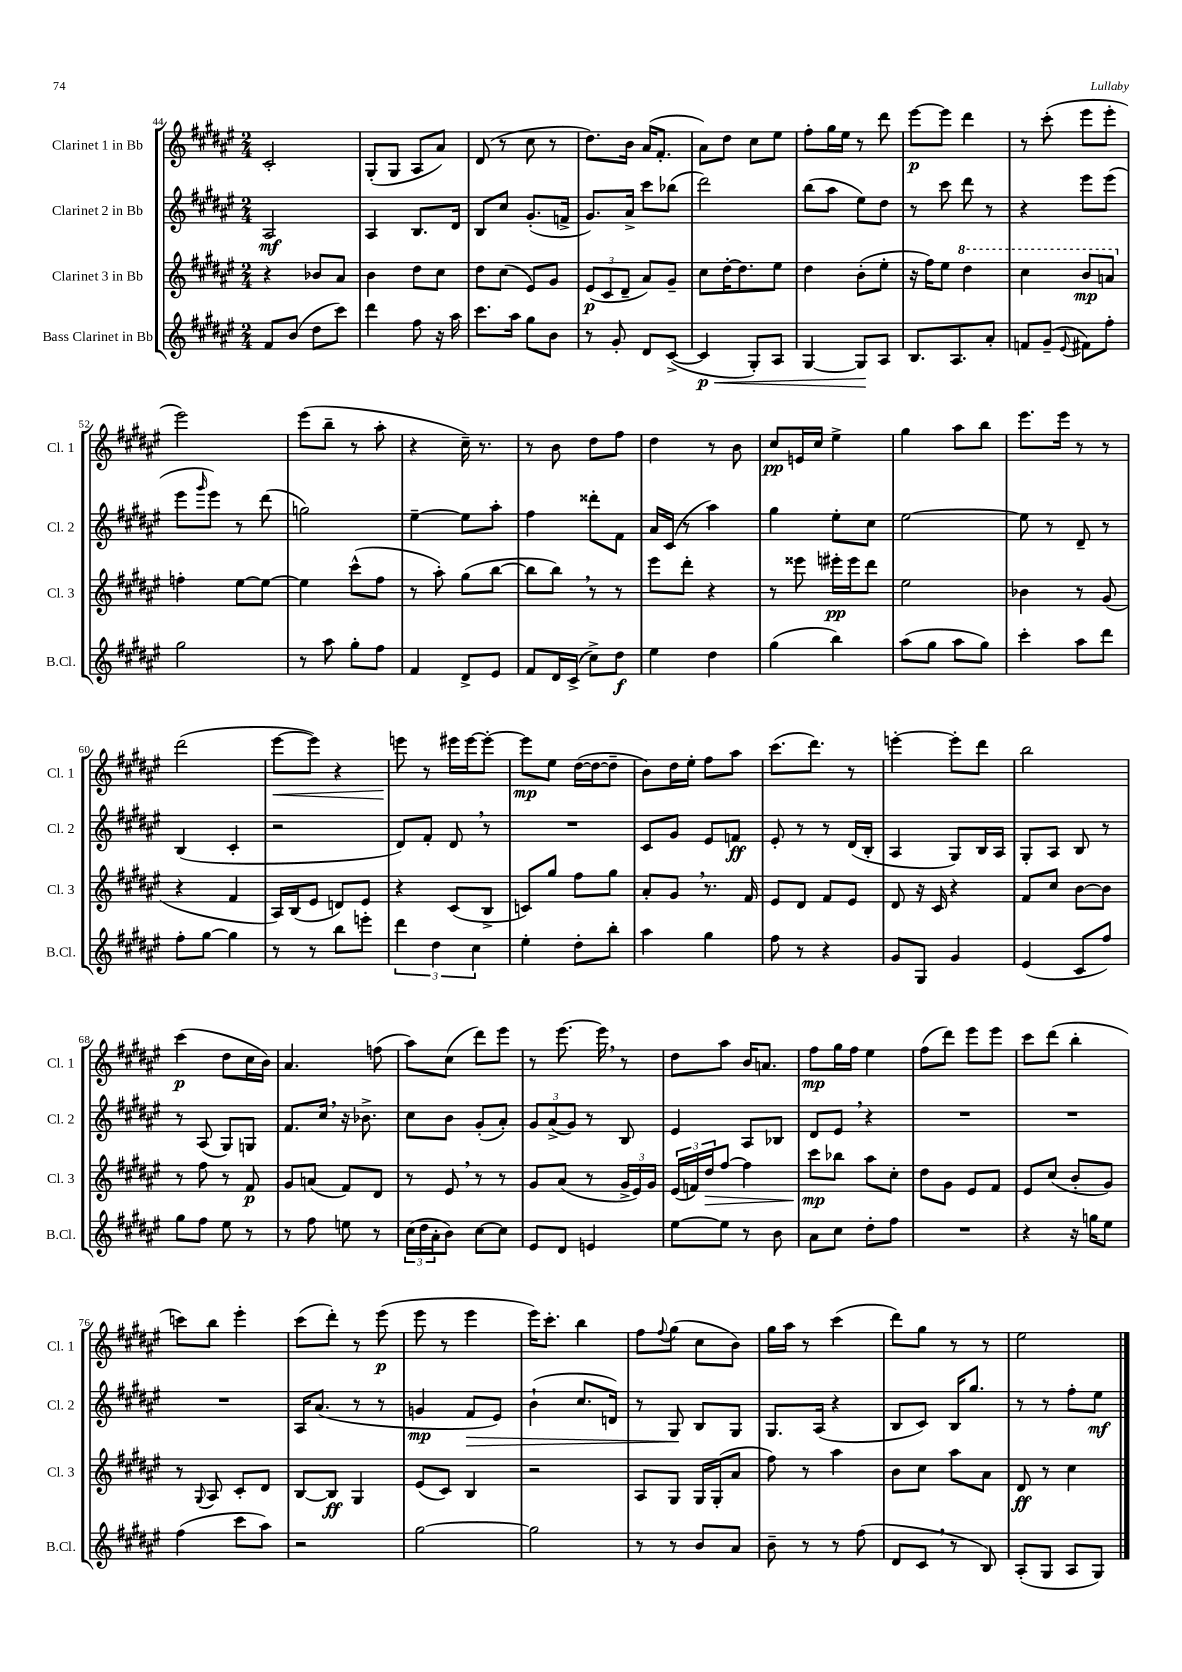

**kern	**dynam	**kern	**dynam	**kern	**dynam	**kern	**dynam
*part4	*part4	*part3	*part3	*part2	*part2	*part1	*part1
*staff4	*staff4	*staff3	*staff3	*staff2	*staff2	*staff1	*staff1
*I"Bass Clarinet in Bb	*	*I"Clarinet 3 in Bb	*	*I"Clarinet 2 in Bb	*	*I"Clarinet 1 in Bb	*
*I'B.Cl.	*	*I'Cl. 3	*	*I'Cl. 2	*	*I'Cl. 1	*
*clefG2	*	*clefG2	*	*clefG2	*	*clefG2	*
*k[f#c#g#d#a#e#]	*	*k[f#c#g#d#a#e#]	*	*k[f#c#g#d#a#e#]	*	*k[f#c#g#d#a#e#]	*
*M2/4	*	*M2/4	*	*M2/4	*	*M2/4	*
=44	=44	=44	=44	=44	=44	=44	=44
8f#/L	.	4r	.	2A#/	mf	2c#'/	.
(8b/J	.	.	.	.	.	.	.
8dd#\L	.	8b-X/L	.	.	.	.	.
8ccc#\J)	.	8a#/J	.	.	.	.	.
=45	=45	=45	=45	=45	=45	=45	=45
4ddd#\	.	4b\	.	4A#/	.	(8G#'/L	.
.	.	.	.	.	.	8G#/J	.
8ff#\	.	8dd#\L	.	8.B/L	.	8A#/L	.
16r	.	8cc#\J	.	.	.	8a#/J)	.
16aa#\	.	.	.	16d#/Jk	.	.	.
=46	=46	=46	=46	=46	=46	=46	=46
8.ccc#\L	.	8dd#\L	.	8B/L	.	(8d#/	.
.	.	(8cc#\J	.	8cc#/J	.	8r	.
16aa#\Jk	.	.	.	.	.	.	.
8gg#\L	.	8e#/L)	.	(8.g#'/L	.	8cc#\	.
8b\J	.	8g#/J	.	.	.	8r	.
.	.	.	.	16fn^/Jk	.	.	.
=47	=47	=47	=47	=47	=47	=47	=47
8r	.	(12e#/L	p	8.g#/L)	.	8.dd#\L)	.
.	.	12c#/	.	.	.	.	.
8g#'/	.	.	.	.	.	.	.
.	.	12d#~/J	.	.	.	.	.
.	.	.	.	16a#^/Jk	.	16b\Jk	.
8d#/L	.	8a#/L)	.	8ccc#\L	.	(16a#/KL	.
.	.	.	.	.	.	8.f#'/J	.
([8c#^/J	.	8g#~/J	.	(8bb-X\J	.	.	.
=48	=48	=48	=48	=48	=48	=48	=48
!	!LO:HP:b	!	!	!	!	!	!
4c#/]	< p	8cc#\L	.	2ddd#\)	.	8a#\L)	.
.	.	[16dd#'\K	.	.	.	8dd#\J	.
.	.	8.dd#\]	.	.	.	.	.
8G#'/L)	.	.	.	.	.	8cc#\L	.
8A#/J	.	8ee#\J	.	.	.	8ee#\J	.
=49	=49	=49	=49	=49	=49	=49	=49
[4G#/	.	4dd#\	.	(8bb\L	.	8ff#'\L	.
.	.	.	.	8aa#\J	.	16gg#\L	.
.	.	.	.	.	.	16ee#\JJ	.
8G#/L]	.	(8b'\L	.	8ee#\L)	.	8r	.
8A#/J	[	8ee#'\J	.	8dd#\J	.	8ddd#\	.
=50	=50	=50	=50	=50	=50	=50	=50
8.B/L	.	16r	.	8r	.	[8eee#\L	p
.	.	16ff#\KL)	.	.	.	.	.
.	.	8ee#\J	.	8ccc#\	.	8eee#\J]	.
8.A#/	.	.	.	.	.	.	.
*	*	*8va	*	*	*	*	*
.	.	4ddd#\	.	8ddd#\	.	4ddd#\	.
8a#'/J	.	.	.	8r	.	.	.
=51	=51	=51	=51	=51	=51	=51	=51
8fn/L	.	4ccc#\	.	4r	.	8r	.
(8g#~/J	.	.	.	.	.	(8ccc#'\	.
8qqe#/	.	.	.	.	.	.	.
8f#X\L)	.	8bb/L	mp	8eee#\L	.	8eee#\L	.
8ff#'\J	.	8aan/J	.	(8eee#\J	.	8eee#'\J	.
!!LO:LB:g=z
=52	=52	=52	=52	=52	=52	=52	=52
*	*	*X8va	*	*	*	*	*
2gg#\	.	4ffn'\	.	8eee#\L	.	2eee#\)	.
.	.	.	.	16qqggg#/	.	.	.
.	.	.	.	8eee#\J)	.	.	.
.	.	[8ee#\L	.	8r	.	.	.
.	.	8ee#\J_	.	(8ddd#\	.	.	.
=53	=53	=53	=53	=53	=53	=53	=53
8r	.	4ee#\]	.	2ggn\)	.	(8eee#\L	.
8aa#\	.	.	.	.	.	8bb~\J	.
8gg#'\L	.	(8ccc#^^\L	.	.	.	8r	.
8ff#\J	.	8ff#\J	.	.	.	8aa#'\	.
=54	=54	=54	=54	=54	=54	=54	=54
4f#/	.	8r	.	[4ee#~\	.	4r	.
.	.	8aa#'\)	.	.	.	.	.
8d#^/L	.	(8gg#\L	.	8ee#\L]	.	16cc#~\)	.
.	.	.	.	.	.	8.r	.
8e#/J	.	[8bb\J	.	8aa#'\J	.	.	.
=55	=55	=55	=55	=55	=55	=55	=55
8f#/L	.	8bb\L]	.	4ff#\	.	8r	.
16d#/L	.	8bb,\J)	.	.	.	8b\	.
(16c#^/JJ	.	.	.	.	.	.	.
8cc#^\L)	.	8r	.	8ddd##X'\L	.	8dd#\L	.
8dd#\J	f	8r	.	8f#\J	.	8ff#\J	.
=56	=56	=56	=56	=56	=56	=56	=56
4ee#\	.	8eee#\L	.	16a#/LL	.	4dd#\	.
.	.	.	.	(16c#/JJ	.	.	.
.	.	8ddd#'\J	.	8r	.	.	.
4dd#\	.	4r	.	4aa#\)	.	8r	.
.	.	.	.	.	.	8b\	.
=57	=57	=57	=57	=57	=57	=57	=57
(4gg#\	.	8r	.	4gg#\	.	8cc#/L	pp
.	.	8eee##X\	.	.	.	16en/L	.
.	.	.	.	.	.	16cc#/JJ	.
4bb\)	.	16eee#X'\LL	pp	8ee#'\L	.	4ee#^\	.
.	.	16eee#\J	.	.	.	.	.
.	.	8ddd#\J	.	8cc#\J	.	.	.
=58	=58	=58	=58	=58	=58	=58	=58
(8aa#\L	.	2ee#\	.	[2ee#\	.	4gg#\	.
8gg#\J	.	.	.	.	.	.	.
8aa#\L	.	.	.	.	.	8aa#\L	.
8gg#\J)	.	.	.	.	.	8bb\J	.
=59	=59	=59	=59	=59	=59	=59	=59
4ccc#'\	.	4b-X\	.	8ee#\]	.	8.eee#\L	.
.	.	.	.	8r	.	.	.
.	.	.	.	.	.	16eee#\Jk	.
8aa#\L	.	8r	.	8d#~/	.	8r	.
8ddd#\J	.	(8g#/	.	8r	.	8r	.
!!LO:LB:g=z
=60	=60	=60	=60	=60	=60	=60	=60
8ff#'\L	.	4r	.	(4B/	.	(2ddd#\	.
[8gg#\J	.	.	.	.	.	.	.
4gg#\]	.	4f#/	.	4c#'/	.	.	.
=61	=61	=61	=61	=61	=61	=61	=61
!	!	!	!	!	!	!	!LO:HP:b
8r	.	16A#/LL)	.	2r	.	[8eee#\L	<
.	.	(16B/J	.	.	.	.	.
8r	.	8e#/J	.	.	.	8eee#\J])	.
8bb\L	.	8dn/L)	.	.	.	4r	.
8eeen'\J	.	8e#/J	.	.	.	.	.
=62	=62	=62	=62	=62	=62	=62	=62
6ddd#\	.	4r	.	8d#/L)	.	8eeen\	.
.	.	.	.	8f#'/J	.	8r	[
6dd#\	.	.	.	.	.	.	.
.	.	(8c#/L	.	8d#,/	.	16eee#X\LL	.
.	.	.	.	.	.	[16eee#\J	.
6cc#\	.	.	.	.	.	.	.
.	.	8B^/J	.	8r	.	8eee#'\J_	.
=63	=63	=63	=63	=63	=63	=63	=63
4ee#'\	.	8cn/L)	.	2r	.	8eee#\L]	mp
.	.	8gg#/J	.	.	.	8ee#\J	.
8dd#'\L	.	8ff#\L	.	.	.	([16dd#\LL	.
.	.	.	.	.	.	16dd#\J_	.
8bb'\J	.	8gg#\J	.	.	.	8dd#~\J]	.
=64	=64	=64	=64	=64	=64	=64	=64
4aa#\	.	8a#'/L	.	8c#/L	.	8b\L)	.
.	.	8g#,/J	.	8g#/J	.	16dd#\L	.
.	.	.	.	.	.	16ee#'\JJ	.
4gg#\	.	8.r	.	8e#/L	.	8ff#\L	.
.	.	.	.	8fn/J	ff	8aa#\J	.
.	.	16f#/	.	.	.	.	.
=65	=65	=65	=65	=65	=65	=65	=65
8ff#\	.	8e#/L	.	8e#'/	.	(8.ccc#\L	.
8r	.	8d#/J	.	8r	.	.	.
.	.	.	.	.	.	8.ddd#\J)	.
4r	.	8f#/L	.	8r	.	.	.
.	.	8e#/J	.	(16d#/LL	.	8r	.
.	.	.	.	16B'/JJ	.	.	.
=66	=66	=66	=66	=66	=66	=66	=66
8g#/L	.	8d#/	.	4A#/	.	[4eeen'\	.
8G#/J	.	16r	.	.	.	.	.
.	.	16c#/	.	.	.	.	.
4g#/	.	4r	.	8G#/L)	.	8eee'\L]	.
.	.	.	.	16B/L	.	8ddd#\J	.
.	.	.	.	16A#/JJ	.	.	.
=67	=67	=67	=67	=67	=67	=67	=67
(4e#/	.	8f#/L	.	8G#'/L	.	2bb\	.
.	.	8cc#/J	.	8A#/J	.	.	.
8c#/L	.	[8b\L	.	8B/	.	.	.
8ff#/J)	.	8b\J]	.	8r	.	.	.
!!LO:LB:g=z
=68	=68	=68	=68	=68	=68	=68	=68
8gg#\L	.	8r	.	8r	.	(4ccc#\	p
8ff#\J	.	8ff#\	.	(8A#/	.	.	.
8ee#\	.	8r	.	8G#/L)	.	8dd#\L	.
8r	.	8f#/	p	8Gn/J	.	16cc#\L	.
.	.	.	.	.	.	16b\JJ)	.
=69	=69	=69	=69	=69	=69	=69	=69
8r	.	8g#/L	.	8.f#/L	.	4.a#/	.
8ff#\	.	(8an/J	.	.	.	.	.
.	.	.	.	16cc#,/Jk	.	.	.
8een\	.	8f#/L)	.	16r	.	.	.
.	.	.	.	8.b-X^\	.	.	.
8r	.	8d#/J	.	.	.	(8ffn\	.
=70	=70	=70	=70	=70	=70	=70	=70
(24cc#\LL	.	8r	.	8cc#\L	.	8aa#\L)	.
24dd#\	.	.	.	.	.	.	.
24a#'\J	.	.	.	.	.	.	.
8b\J)	.	8e#,/	.	8b\J	.	(8cc#\J	.
[8cc#\L	.	8r	.	(8g#'/L	.	8ddd#\L)	.
8cc#\J]	.	8r	.	8a#'/J)	.	8eee#\J	.
=71	=71	=71	=71	=71	=71	=71	=71
8e#/L	.	8g#/L	.	12g#/L	.	8r	.
.	.	.	.	(12a#^/	.	.	.
8d#/J	.	(8a#/J	.	.	.	[8.eee#\	.
.	.	.	.	12g#/J)	.	.	.
4en/	.	8r	.	8r	.	.	.
.	.	.	.	.	.	16eee#,\]	.
.	.	24g#^/LL	.	8B/	.	8r	.
.	.	24e#/)	.	.	.	.	.
.	.	24g#/JJ	.	.	.	.	.
=72	=72	=72	=72	=72	=72	=72	=72
[8ee#\L	.	(24e#/LL	.	4e#/	.	8dd#\L	.
.	.	24fn/)	.	.	.	.	.
!	!	!	!LO:HP:b	!	!	!	!
.	.	24dd#/J	>	.	.	.	.
8ee#\J]	.	[8ff#/J	.	.	.	8aa#\J	.
8r	.	4ff#\]	.	8A#/L	.	16b/KL	.
.	.	.	.	.	.	8.an/J	.
8b\	.	.	.	8B-X/J	.	.	.
=73	=73	=73	=73	=73	=73	=73	=73
8a#\L	.	8ccc#\L	mp	8d#/L	.	8ff#\L	mp
8cc#\J	.	8bb-X\J	]	8e#,/J	.	16gg#\L	.
.	.	.	.	.	.	16ff#\JJ	.
8dd#'\L	.	8aa#\L	.	4r	.	4ee#\	.
8ff#\J	.	8cc#'\J	.	.	.	.	.
=74	=74	=74	=74	=74	=74	=74	=74
2r	.	8dd#\L	.	2r	.	(8ff#\L	.
.	.	8g#\J	.	.	.	8ddd#\J)	.
.	.	8e#/L	.	.	.	8eee#\L	.
.	.	8f#/J	.	.	.	8eee#\J	.
=75	=75	=75	=75	=75	=75	=75	=75
4r	.	8e#/L	.	2r	.	8ccc#\L	.
.	.	(8cc#/J	.	.	.	(8ddd#\J	.
16r	.	8b'/L	.	.	.	4bb'\	.
16ggn\KL	.	.	.	.	.	.	.
8ee#\J	.	8g#/J)	.	.	.	.	.
!!LO:LB:g=z
=76	=76	=76	=76	=76	=76	=76	=76
(4ff#\	.	8r	.	2r	.	8cccn\L)	.
.	.	8qqG#/	.	.	.	.	.
.	.	8A#/	.	.	.	8bb\J	.
8ccc#\L	.	8c#'/L	.	.	.	4eee#'\	.
8aa#\J)	.	8d#/J	.	.	.	.	.
=77	=77	=77	=77	=77	=77	=77	=77
2r	.	[8B/L	.	16A#/KL	.	(8ccc#\L	.
.	.	.	.	(8.a#/J	.	.	.
.	.	8B/J]	ff	.	.	8ddd#'\J)	.
.	.	4G#/	.	8r	.	8r	.
.	.	.	.	8r	.	(8eee#\	p
=78	=78	=78	=78	=78	=78	=78	=78
[2gg#\	.	(8e#/L	.	4gn/	mp	8eee#\	.
.	.	8c#/J)	.	.	.	8r	.
!	!	!	!	!	!LO:HP:b	!	!
.	.	4B/	.	8f#/L	>	4eee#\	.
.	.	.	.	8e#/J)	.	.	.
=79	=79	=79	=79	=79	=79	=79	=79
2gg#\]	.	2r	.	(4b`\	.	16eee#\KL)	.
.	.	.	.	.	.	8.ccc#'\J	.
.	.	.	.	8.cc#/L	.	4bb\	.
.	.	.	.	16dn/Jk)	.	.	.
=80	=80	=80	=80	=80	=80	=80	=80
8r	.	8A#/L	.	8r	.	8ff#\L	.
.	.	.	.	.	.	8qqff#/	.
8r	.	8G#/J	.	8G#/	.	(8gg#\J	.
8b/L	.	16G#/LL	.	8B/L	]	8cc#\L	.
.	.	(16G#'/J	.	.	.	.	.
8a#/J	.	8a#/J	.	8G#/J	.	8b\J)	.
=81	=81	=81	=81	=81	=81	=81	=81
8b~\	.	8ff#\)	.	8.G#/L	.	16gg#\LL	.
.	.	.	.	.	.	16aa#\JJ	.
8r	.	8r	.	.	.	8r	.
.	.	.	.	(16A#/Jk	.	.	.
8r	.	4aa#\	.	4r	.	(4ccc#\	.
(8ff#\	.	.	.	.	.	.	.
=82	=82	=82	=82	=82	=82	=82	=82
8d#/L	.	8b\L	.	8B/L	.	8ddd#\L)	.
8c#,/J	.	8cc#\J	.	8c#/J)	.	8gg#\J	.
8r	.	8aa#\L	.	16B/KL	.	8r	.
.	.	.	.	8.gg#/J	.	.	.
8B/)	.	8a#\J	.	.	.	8r	.
=83	=83	=83	=83	=83	=83	=83	=83
(8A#'/L	.	8d#/	ff	8r	.	2ee#\	.
8G#/J	.	8r	.	8r	.	.	.
8A#/L	.	4cc#\	.	8ff#'\L	.	.	.
8G#/J)	.	.	.	8ee#\J	mf	.	.
==	==	==	==	==	==	==	==
*-	*-	*-	*-	*-	*-	*-	*-
